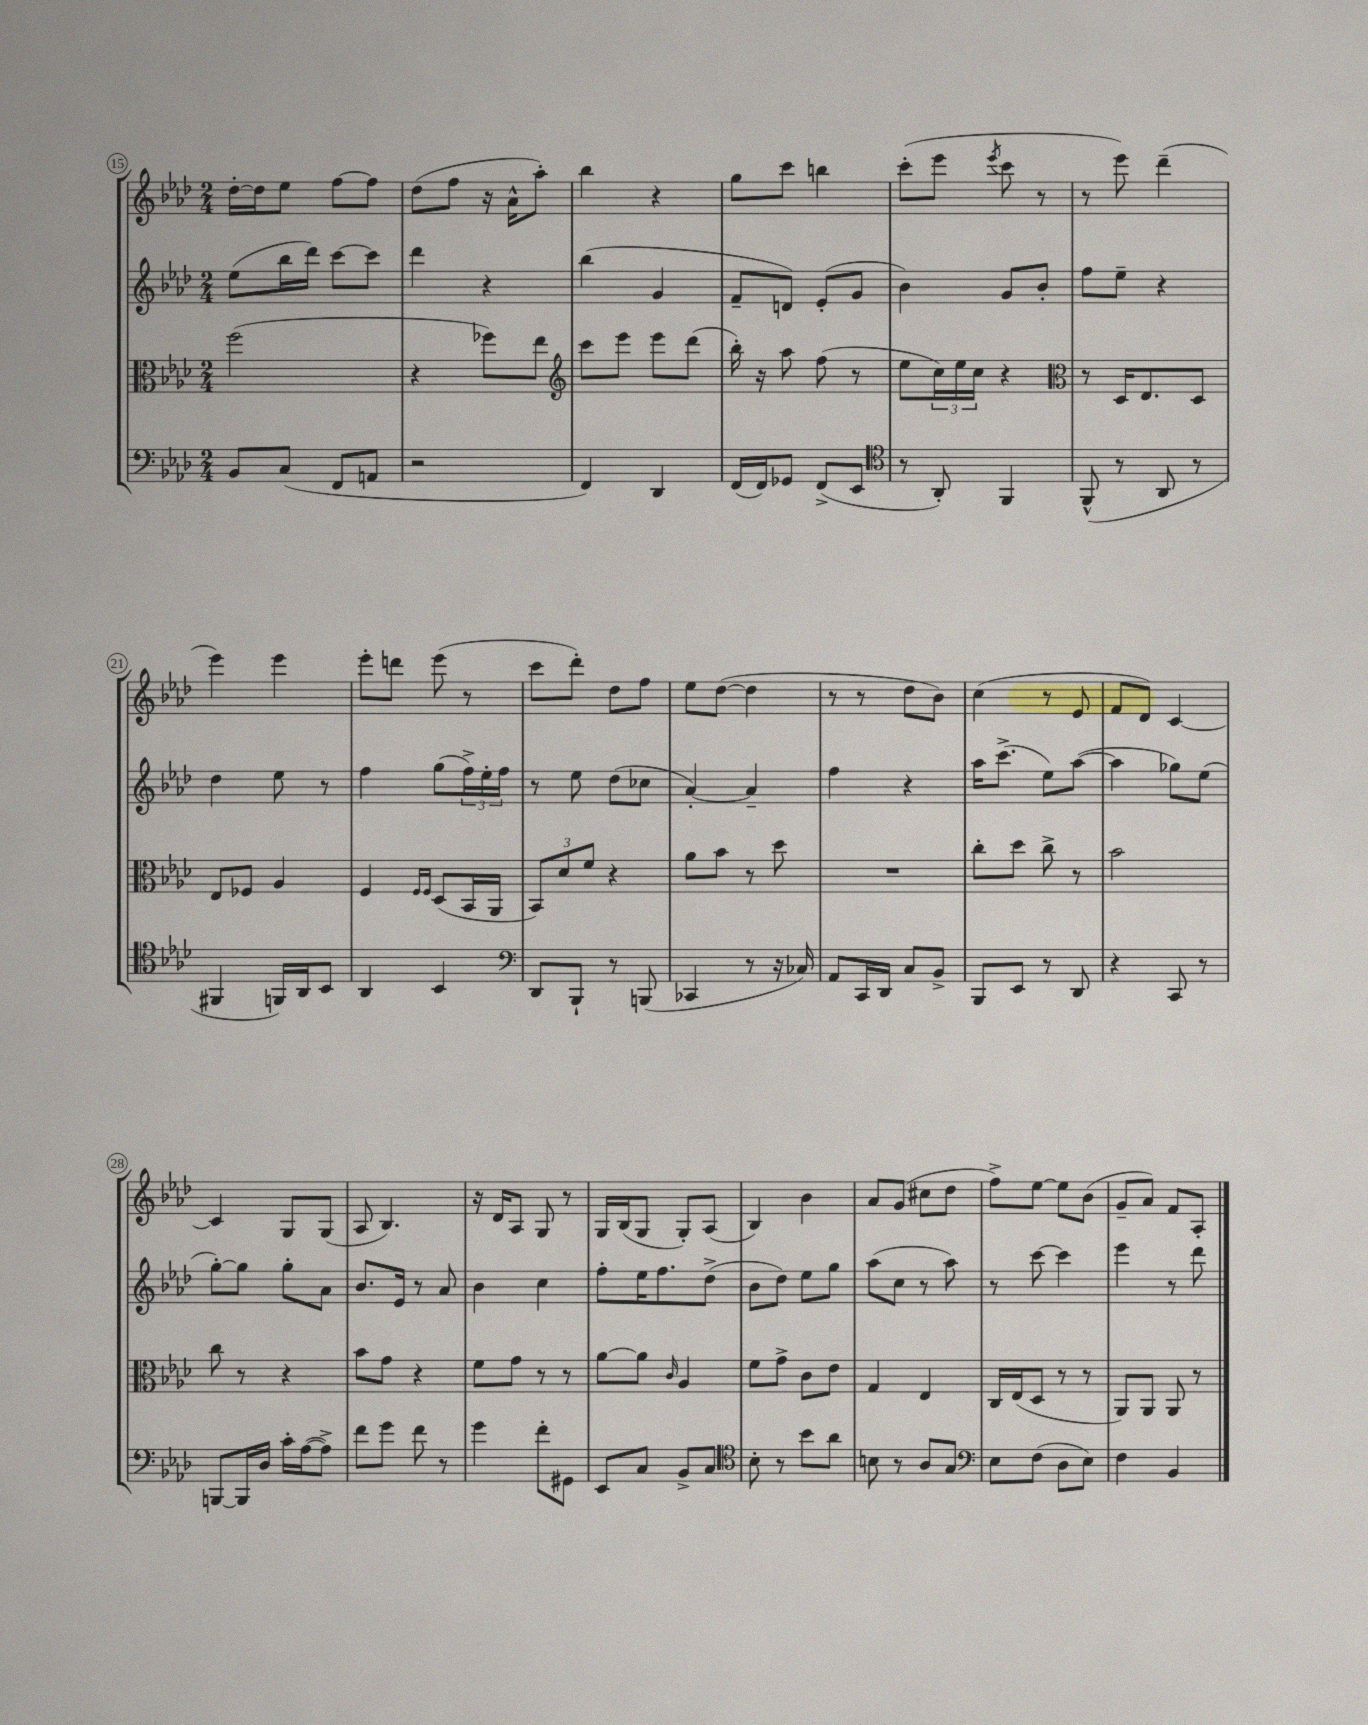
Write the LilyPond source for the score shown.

<<
\new StaffGroup <<
\new Staff = "s0" {
    \clef treble \key aes \major \numericTimeSignature \time 2/4
    des''16~-. des''16 ees''8 f''8~ f''8 |
    des''8( f''8 r16 aes'16-^ aes''8-.) |
    bes''4 r4 |
    g''8 c'''8 b''4 |
    c'''8-.( ees'''8 \acciaccatura { ees'''8 } c'''8 r8 |
    r8 ees'''8) des'''4--( |
    ees'''4) ees'''4 |
    ees'''8-. d'''8 ees'''8( r8 |
    c'''8 des'''8-.) des''8 f''8 |
    ees''8 des''8~( des''4 |
    r8 r8 des''8 bes'8) |
    c''4( r8 ees'8 |
    f'8 des'8) c'4~ |
    c'4 g8 g8( |
    aes8 bes4.) |
    r16 des'16 aes8 g8 r8 |
    g16 bes16( g8 g8-.) aes8( |
    bes4) bes'4 |
    aes'8 g'8( cis''8 des''8 |
    f''8->) ees''8~ ees''8 bes'8( |
    g'8-- aes'8) f'8 aes8-. \bar "|." |
}
\new Staff = "s1" {
    \clef treble \key aes \major \numericTimeSignature \time 2/4
    ees''8( bes''16 des'''16) c'''8~ c'''8 |
    des'''4 r4 |
    bes''4( g'4 |
    f'8-- d'8) ees'8-.( g'8 |
    bes'4) g'8 bes'8-. |
    f''8 ees''8-- r4 |
    des''4 ees''8 r8 |
    f''4 g''8( \tuplet 3/2 { f''16->) ees''16-. f''16 } |
    r8 ees''8 des''8( ces''8 |
    aes'4~-.) aes'4-- |
    f''4 r4 |
    aes''16 c'''8.->( ees''8) aes''8~( |
    aes''4 ges''8) ees''8( |
    g''8~-.) g''8 g''8-. aes'8 |
    bes'8. ees'16 r8 aes'8 |
    bes'4 c''4 |
    f''8-. ees''16 f''8. des''8->( |
    bes'8 des''8) ees''8 g''8 |
    aes''8( c''8 r8 aes''8) |
    r8 c'''8~ c'''4 |
    ees'''4 r8 des'''8 \bar "|." |
}
\new Staff = "s2" {
    \clef alto \key aes \major \numericTimeSignature \time 2/4
    f''2( |
    r4 fes''8) ees''8 |
    \clef treble c'''8 ees'''8 ees'''8 des'''8( |
    bes''16-.) r16 aes''8 f''8( r8 |
    ees''8 \tuplet 3/2 { c''16) ees''16 c''16 } r4 |
    \clef alto r8 des16 ees8. des8 |
    ees8 fes8 aes4 |
    f4 \grace { f16 f16 } des8( bes,16 aes,16 |
    \tuplet 3/2 { bes,8) des'8 f'8 } r4 |
    aes'8 bes'8 r8 des''8 |
    R2 |
    c''8-. des''8 c''8-> r8 |
    bes'2 |
    c''8 r8 r4 |
    bes'8 g'8 r4 |
    f'8 g'8 r8 r8 |
    aes'8~ aes'8 \grace { c'16 } aes4 |
    f'8 g'8-> c'8 ees'8 |
    g4 ees4 |
    c16 ees16( des8 r8 r8 |
    aes,8) aes,8 aes,8 r8 \bar "|." |
}
\new Staff = "s3" {
    \clef bass \key aes \major \numericTimeSignature \time 2/4
    bes,8 c8( f,8 a,8 |
    r2 |
    f,4) des,4 |
    f,16( f,16) ges,8 f,8->( ees,8 |
    \clef tenor r8 aes,8-.) f,4 |
    f,8-^( r8 aes,8 r8 |
    fis,4 f,16) aes,16 bes,8 |
    aes,4 bes,4 |
    \clef bass des,8 bes,,8-! r8 b,,8( |
    ces,4 r8 r16 ces16) |
    aes,8 c,16 des,16 c8 bes,8-> |
    bes,,8 ees,8 r8 des,8 |
    r4 c,8 r8 |
    b,,8~ b,,16 des16 c'16-. aes16~( aes8->) |
    f'8 g'8 f'8 r8 |
    g'4 f'8-. gis,8 |
    ees,8 c8 bes,8-> c8 |
    \clef tenor bes8-. r8 bes'8 aes'8 |
    b8 r8 aes8 g8 |
    \clef bass ees8 f8( des8 ees8) |
    f4 bes,4 \bar "|." |
}
>>
>>
\layout { \context { \Score currentBarNumber = #15 \override BarNumber.stencil = #(make-stencil-circler 0.1 0.3 ly:text-interface::print) } }
